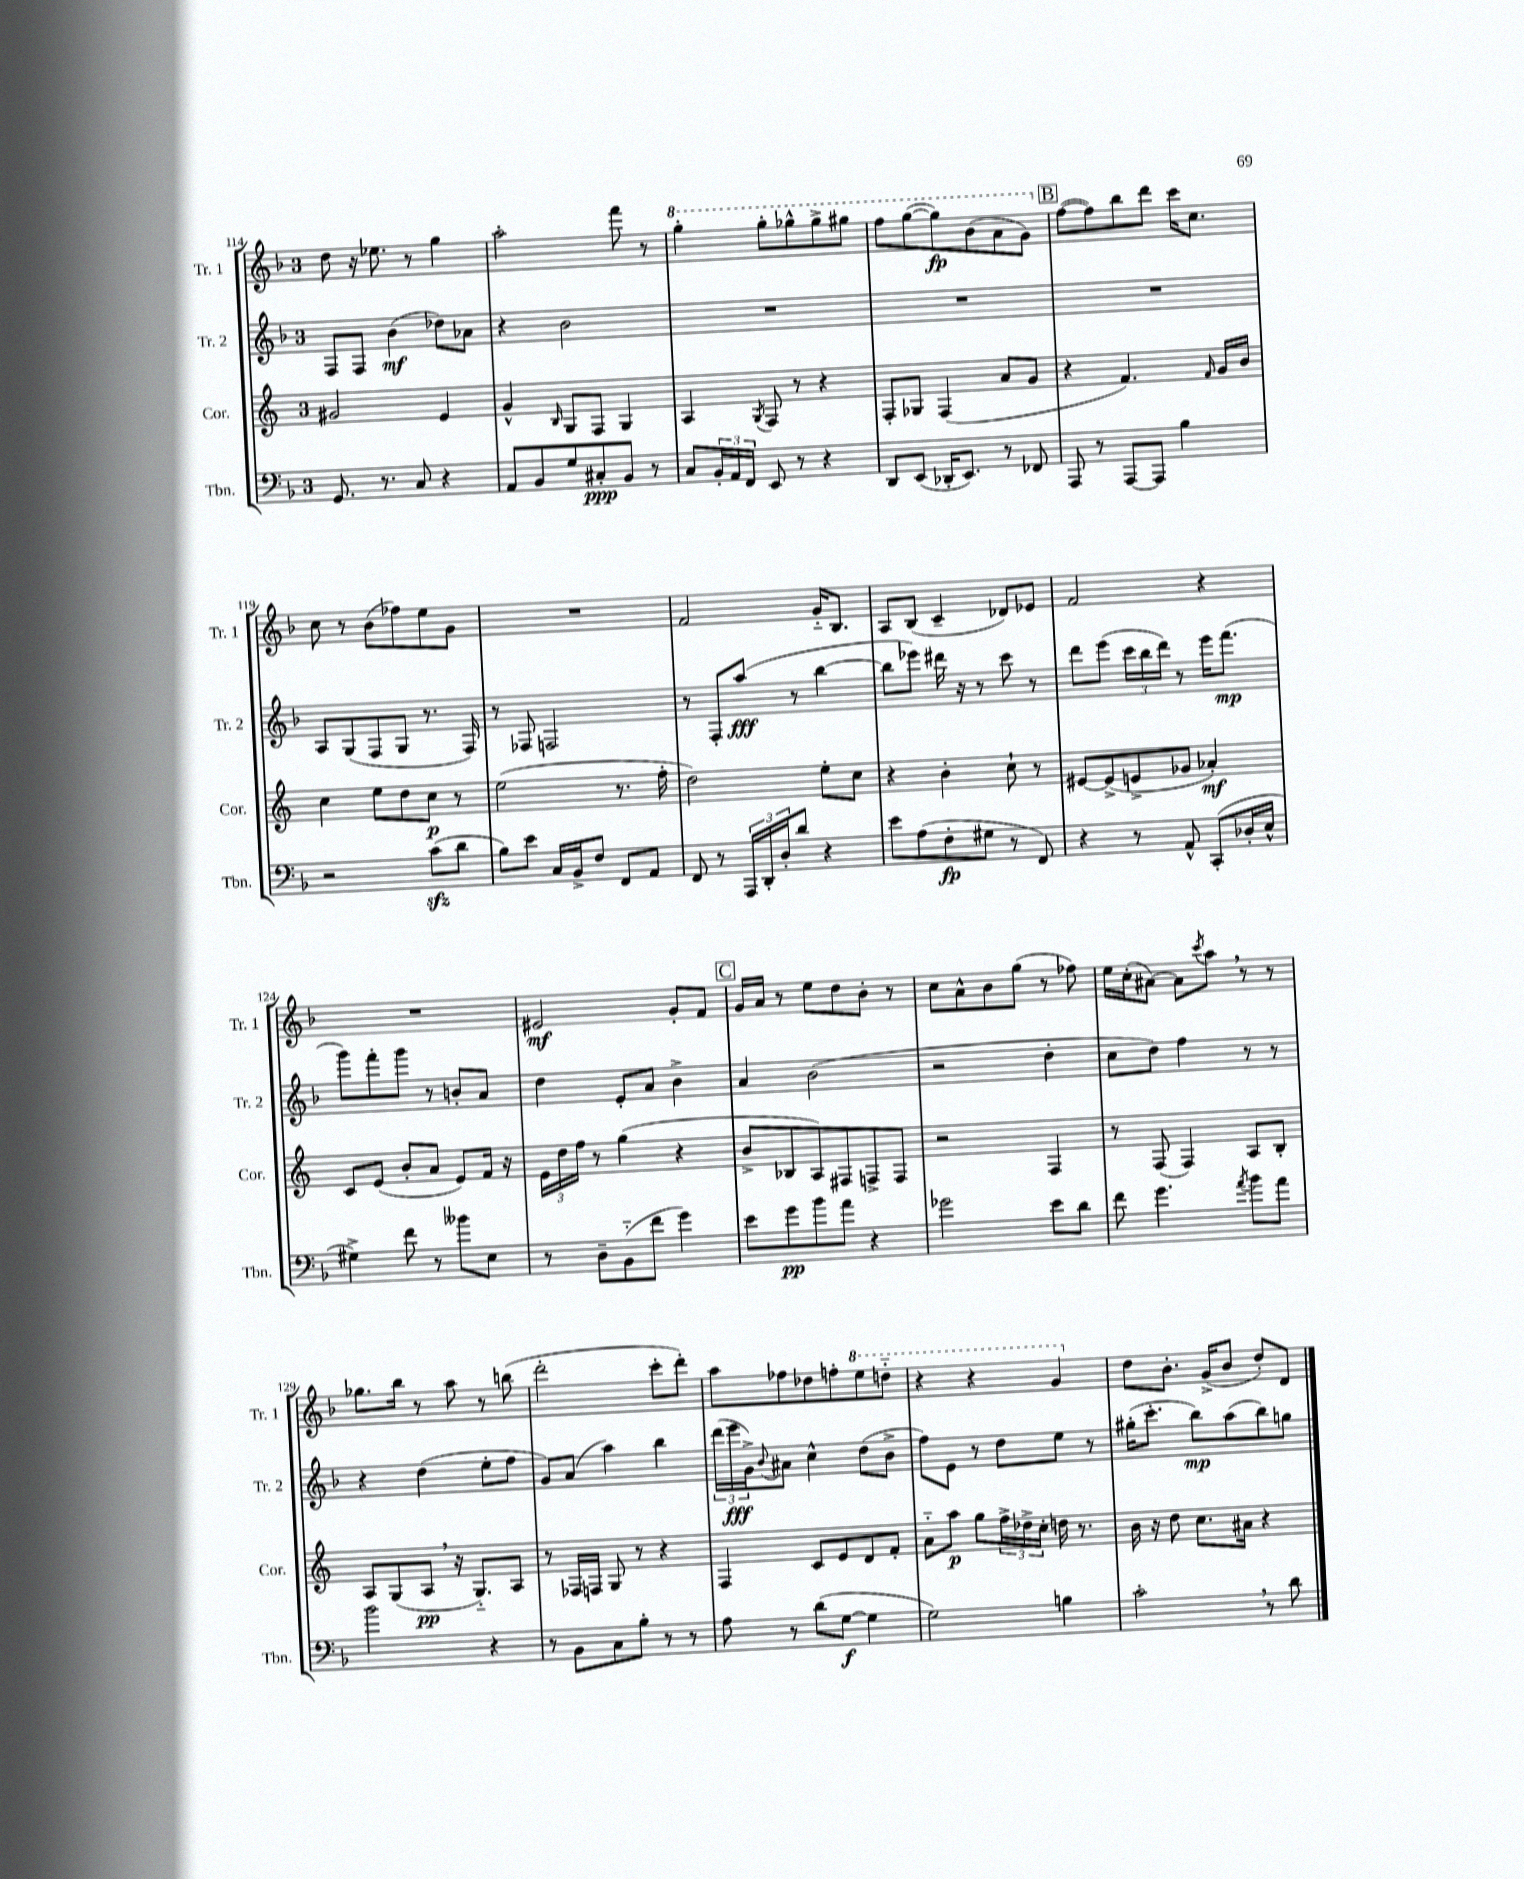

**kern	**dynam	**kern	**dynam	**kern	**dynam	**kern	**dynam
*part4	*part4	*part3	*part3	*part2	*part2	*part1	*part1
*staff4	*staff4	*staff3	*staff3	*staff2	*staff2	*staff1	*staff1
*I"Tbn.	*	*I"Cor.	*	*I"Tr. 2	*	*I"Tr. 1	*
*I'Tbn.	*	*I'Cor.	*	*I'Tr. 2	*	*I'Tr. 1	*
*clefF4	*	*clefG2	*	*clefG2	*	*clefG2	*
*k[b-]	*	*k[]	*	*k[b-]	*	*k[b-]	*
*M3/4	*	*M3/4	*	*M3/4	*	*M3/4	*
=114	=114	=114	=114	=114	=114	=114	=114
8.GG/	.	2g#X/	.	8F/L	.	8dd\	.
.	.	.	.	8F/J	.	16r	.
8.r	.	.	.	.	.	8.ee-X\	.
.	.	.	.	(4b-\	mf	.	.
8C/	.	.	.	.	.	8r	.
4r	.	4e/	.	8dd-X\L)	.	4gg\	.
.	.	.	.	8a-X\J	.	.	.
=115	=115	=115	=115	=115	=115	=115	=115
8AA/L	.	4g^^/	.	4r	.	2aa'\	.
8BB-/	.	.	.	.	.	.	.
.	.	16qqB/	.	.	.	.	.
8G/	.	8G/L	.	2b-\	.	.	.
8C#X'/	ppp	8F/J	.	.	.	.	.
8BB-/J	.	4G/	.	.	.	8fff\	.
8r	.	.	.	.	.	8r	.
=116	=116	=116	=116	=116	=116	=116	=116
*	*	*	*	*	*	*8va	*
8C/L	.	4A/	.	2.r	.	4ggg'\	.
24BB-'/L	.	.	.	.	.	.	.
24AA/	.	.	.	.	.	.	.
24FF/JJ	.	.	.	.	.	.	.
.	.	8qG/	.	.	.	.	.
8EE/	.	8F/	.	.	.	8ggg'\L	.
8r	.	8r	.	.	.	8ggg-X^^\	.
4r	.	4r	.	.	.	8ggg-^\	.
.	.	.	.	.	.	8ggg#X\J	.
=117	=117	=117	=117	=117	=117	=117	=117
8DD/L	.	8F'/L	.	2.r	.	8fff\L	.
(8EE/J	.	8G-X/J	.	.	.	([8ggg\	.
16DD-X'/KL	.	(4F/	.	.	.	8ggg\])	fp
8.EE/J)	.	.	.	.	.	.	.
.	.	.	.	.	.	(8bb-\	.
8r	.	8a/L	.	.	.	8aa\	.
8FF-X/	.	8g/J	.	.	.	8gg\J)	.
!!LO:REH:place=s1:t=B
=118	=118	=118	=118	=118	=118	=118	=118
*	*	*	*	*	*	*X8va	*
8AAA/	.	4r	.	2.r	.	([8ff\L	.
8r	.	.	.	.	.	8ff\])	.
[8AAA/L	.	4.f/)	.	.	.	8bb-\	.
8AAA/J]	.	.	.	.	.	8ddd\J	.
4B-\	.	.	.	.	.	16ccc\KL	.
.	.	.	.	.	.	8.cc\J	.
.	.	16qqf/	.	.	.	.	.
.	.	16g/LL	.	.	.	.	.
.	.	16b/JJ	.	.	.	.	.
!!LO:LB:g=z
=119	=119	=119	=119	=119	=119	=119	=119
2r	.	4cc\	.	8A/L	.	8cc\	.
.	.	.	.	(8G/	.	8r	.
.	.	8ee\L	.	8F/	.	(8b-\L	.
.	.	8dd\	.	8G/J	.	8ff-X\)	.
(8czz\L	.	8cc\J	p	8.r	.	8ee\	.
8d\J	.	8r	.	.	.	8g\J	.
.	.	.	.	16F/)	.	.	.
=120	=120	=120	=120	=120	=120	=120	=120
8B-\L)	.	(2ee\	.	8r	.	2.r	.
8e\J	.	.	.	8F-X/	.	.	.
16C/LL	.	.	.	2Fn/	.	.	.
16BB-^/J	.	.	.	.	.	.	.
8F/J	.	.	.	.	.	.	.
8FF/L	.	8.r	.	.	.	.	.
8AA/J	.	.	.	.	.	.	.
.	.	16ff'\	.	.	.	.	.
=121	=121	=121	=121	=121	=121	=121	=121
8FF/	.	2dd\)	.	8r	.	2f/	.
8r	.	.	.	8F'/L	.	.	.
24AAA/LL	.	.	.	(8aa/J	fff	.	.
24DD'/	.	.	.	.	.	.	.
24D'/J	.	.	.	.	.	.	.
8d/J	.	.	.	8r	.	.	.
4r	.	8ee'\L	.	[4bb-\	.	16g/KL	.
.	.	.	.	.	.	8.B-/J	.
.	.	8cc\J	.	.	.	.	.
=122	=122	=122	=122	=122	=122	=122	=122
8e\L	.	4r	.	8bb-\L]	.	8A/L	.
(8A\	.	.	.	8eee-X\J)	.	(8B-/J	.
8F'\	fp	4b'\	.	16ddd#X\	.	4c~/	.
.	.	.	.	16r	.	.	.
8G#X\J	.	.	.	8r	.	.	.
8r	.	8cc`\	.	8ccc\	.	8d-X/L)	.
8FF/)	.	8r	.	8r	.	8e-X/J	.
=123	=123	=123	=123	=123	=123	=123	=123
4r	.	[8e#X/L	.	8ddd\L	.	2f/	.
.	.	(8e#^/]	.	(8eee\J	.	.	.
8r	.	8en^/	.	24ccc\LL	.	.	.
.	.	.	.	24bb-\	.	.	.
.	.	.	.	24ddd\JJ)	.	.	.
8AA^^/	.	8g-X/J	.	8r	.	.	.
(8CC'/L	.	4a-X'/)	mf	16eee\KL	.	4r	.
.	.	.	.	(8.fff\J	mp	.	.
16D-X'/L	.	.	.	.	.	.	.
16E^^/JJ	.	.	.	.	.	.	.
!!LO:LB:g=z
=124	=124	=124	=124	=124	=124	=124	=124
4G#X^\)	.	8c/L	.	8ggg\L)	.	2.r	.
.	.	(8e/J	.	8fff'\	.	.	.
8f\	.	8b'/L	.	8ggg\J	.	.	.
8r	.	8a/J	.	8r	.	.	.
8b--X\L	.	8e/L)	.	8bn'/L	.	.	.
8E\J	.	16f/Jk	.	8a/J	.	.	.
.	.	16r	.	.	.	.	.
=125	=125	=125	=125	=125	=125	=125	=125
8r	.	24e\LL	.	4dd\	.	2e#X/	mf
.	.	24dd\	.	.	.	.	.
.	.	24ff\JJ	.	.	.	.	.
8D~\L	.	8r	.	.	.	.	.
(8BB-\	.	(4gg\	.	8e'/L	.	.	.
8f\J	.	.	.	8a/J	.	.	.
4g\)	.	4r	.	4b-^\	.	8g'/L	.
.	.	.	.	.	.	8f/J	.
!!LO:REH:place=s1:t=C
=126	=126	=126	=126	=126	=126	=126	=126
8e\L	.	8b^/L	.	4a/	.	16g/LL	.
.	.	.	.	.	.	16a/JJ	.
8g\	pp	8B-X/	.	.	.	8r	.
8b-\	.	8A/)	.	(2b-\	.	8ee\L	.
8a\J	.	8F#X/	.	.	.	8dd\	.
4r	.	8Fn^/	.	.	.	8b-'\J	.
.	.	8F/J	.	.	.	8r	.
=127	=127	=127	=127	=127	=127	=127	=127
2g-X\	.	2r	.	2r	.	8cc\L	.
.	.	.	.	.	.	8a^^\	.
.	.	.	.	.	.	8b-\	.
.	.	.	.	.	.	(8gg\J	.
8e\L	.	4F/	.	4dd'\	.	8r	.
8d\J	.	.	.	.	.	8ff-X\)	.
=128	=128	=128	=128	=128	=128	=128	=128
8f\	.	8r	.	8cc\L	.	16ee\LL	.
.	.	.	.	.	.	(16cc'\J	.
4.g\	.	(8F/	.	8dd\J)	.	[8a#X\J)	.
.	.	4F/)	.	4ff\	.	8a#\L]	.
.	.	.	.	.	.	8qccc/	.
.	.	.	.	.	.	8aa,\J	.
8qa/	.	.	.	.	.	.	.
8b-\L	.	8A/L	.	8r	.	8r	.
8a\J	.	8B'/J	.	8r	.	8r	.
!!LO:LB:g=z
=129	=129	=129	=129	=129	=129	=129	=129
2b-\	.	8A/L	.	4r	.	8.gg-X\L	.
.	.	(8G/	.	.	.	.	.
.	.	.	.	.	.	16bb-\Jk	.
.	.	8A,/J	pp	(4dd\	.	8r	.
.	.	16r	.	.	.	8aa\	.
.	.	8.G/L)	.	.	.	.	.
4r	.	.	.	8ee'\L	.	8r	.
.	.	8A/J	.	8ff\J	.	(8bbn\	.
=130	=130	=130	=130	=130	=130	=130	=130
8r	.	8r	.	8g/L)	.	2ddd'\	.
8BB-\L	.	16F-X/LL	.	(8a/J	.	.	.
.	.	16Fn/JJ	.	.	.	.	.
8C\	.	8G/	.	4aa\)	.	.	.
8B-'\J	.	8r	.	.	.	.	.
8r	.	4r	.	4bb-\	.	8ccc'\L	.
8r	.	.	.	.	.	8ddd'\J)	.
=131	=131	=131	=131	=131	=131	=131	=131
8A\	.	4F/	.	(24ddd\LL	.	8aa\L	.
.	.	.	.	24eee\	fff	.	.
.	.	.	.	24g^\J)	.	.	.
.	.	.	.	8qqb-/	.	.	.
8r	.	.	.	8a#X\J	.	8ff-X\	.
(8d\L	.	8c/L	.	4cc^^\	.	8dd-X\	.
[8G\J	f	8e/	.	.	.	8ffn'\	.
*	*	*	*	*	*	*8va	*
4G\]	.	8d/	.	(8dd\L	.	8eee\	.
.	.	8f'/J	.	8b-^\J	.	8dddn\J	.
=132	=132	=132	=132	=132	=132	=132	=132
2G\)	.	8a\L	.	8ff\L)	.	4r	.
.	.	8aa\J	p	8e\J	.	.	.
.	.	8gg\L	.	8r	.	4r	.
.	.	24ff^\L	.	8dd\L	.	.	.
.	.	24dd-X^\	.	.	.	.	.
.	.	24cc'\JJ	.	.	.	.	.
4Bn\	.	16ddn\	.	8ee\J	.	4gg/	.
.	.	8.r	.	.	.	.	.
.	.	.	.	8r	.	.	.
=133	=133	=133	=133	=133	=133	=133	=133
*	*	*	*	*	*	*X8va	*
2c',\	.	16b\	.	(16gg#X'\KL	.	8dd\L	.
.	.	16r	.	8.ccc'\J	.	.	.
.	.	8dd\	.	.	.	8.b-'\J	.
.	.	8.cc\L	.	8bb-\L)	mp	.	.
.	.	.	.	.	.	(16g^/KL	.
.	.	.	.	(8aa\	.	8b-/J	.
.	.	16a#X\Jk	.	.	.	.	.
8r	.	4r	.	8bb-\)	.	8dd'/L)	.
8d\	.	.	.	8ggn\J	.	8d/J	.
==	==	==	==	==	==	==	==
*-	*-	*-	*-	*-	*-	*-	*-
